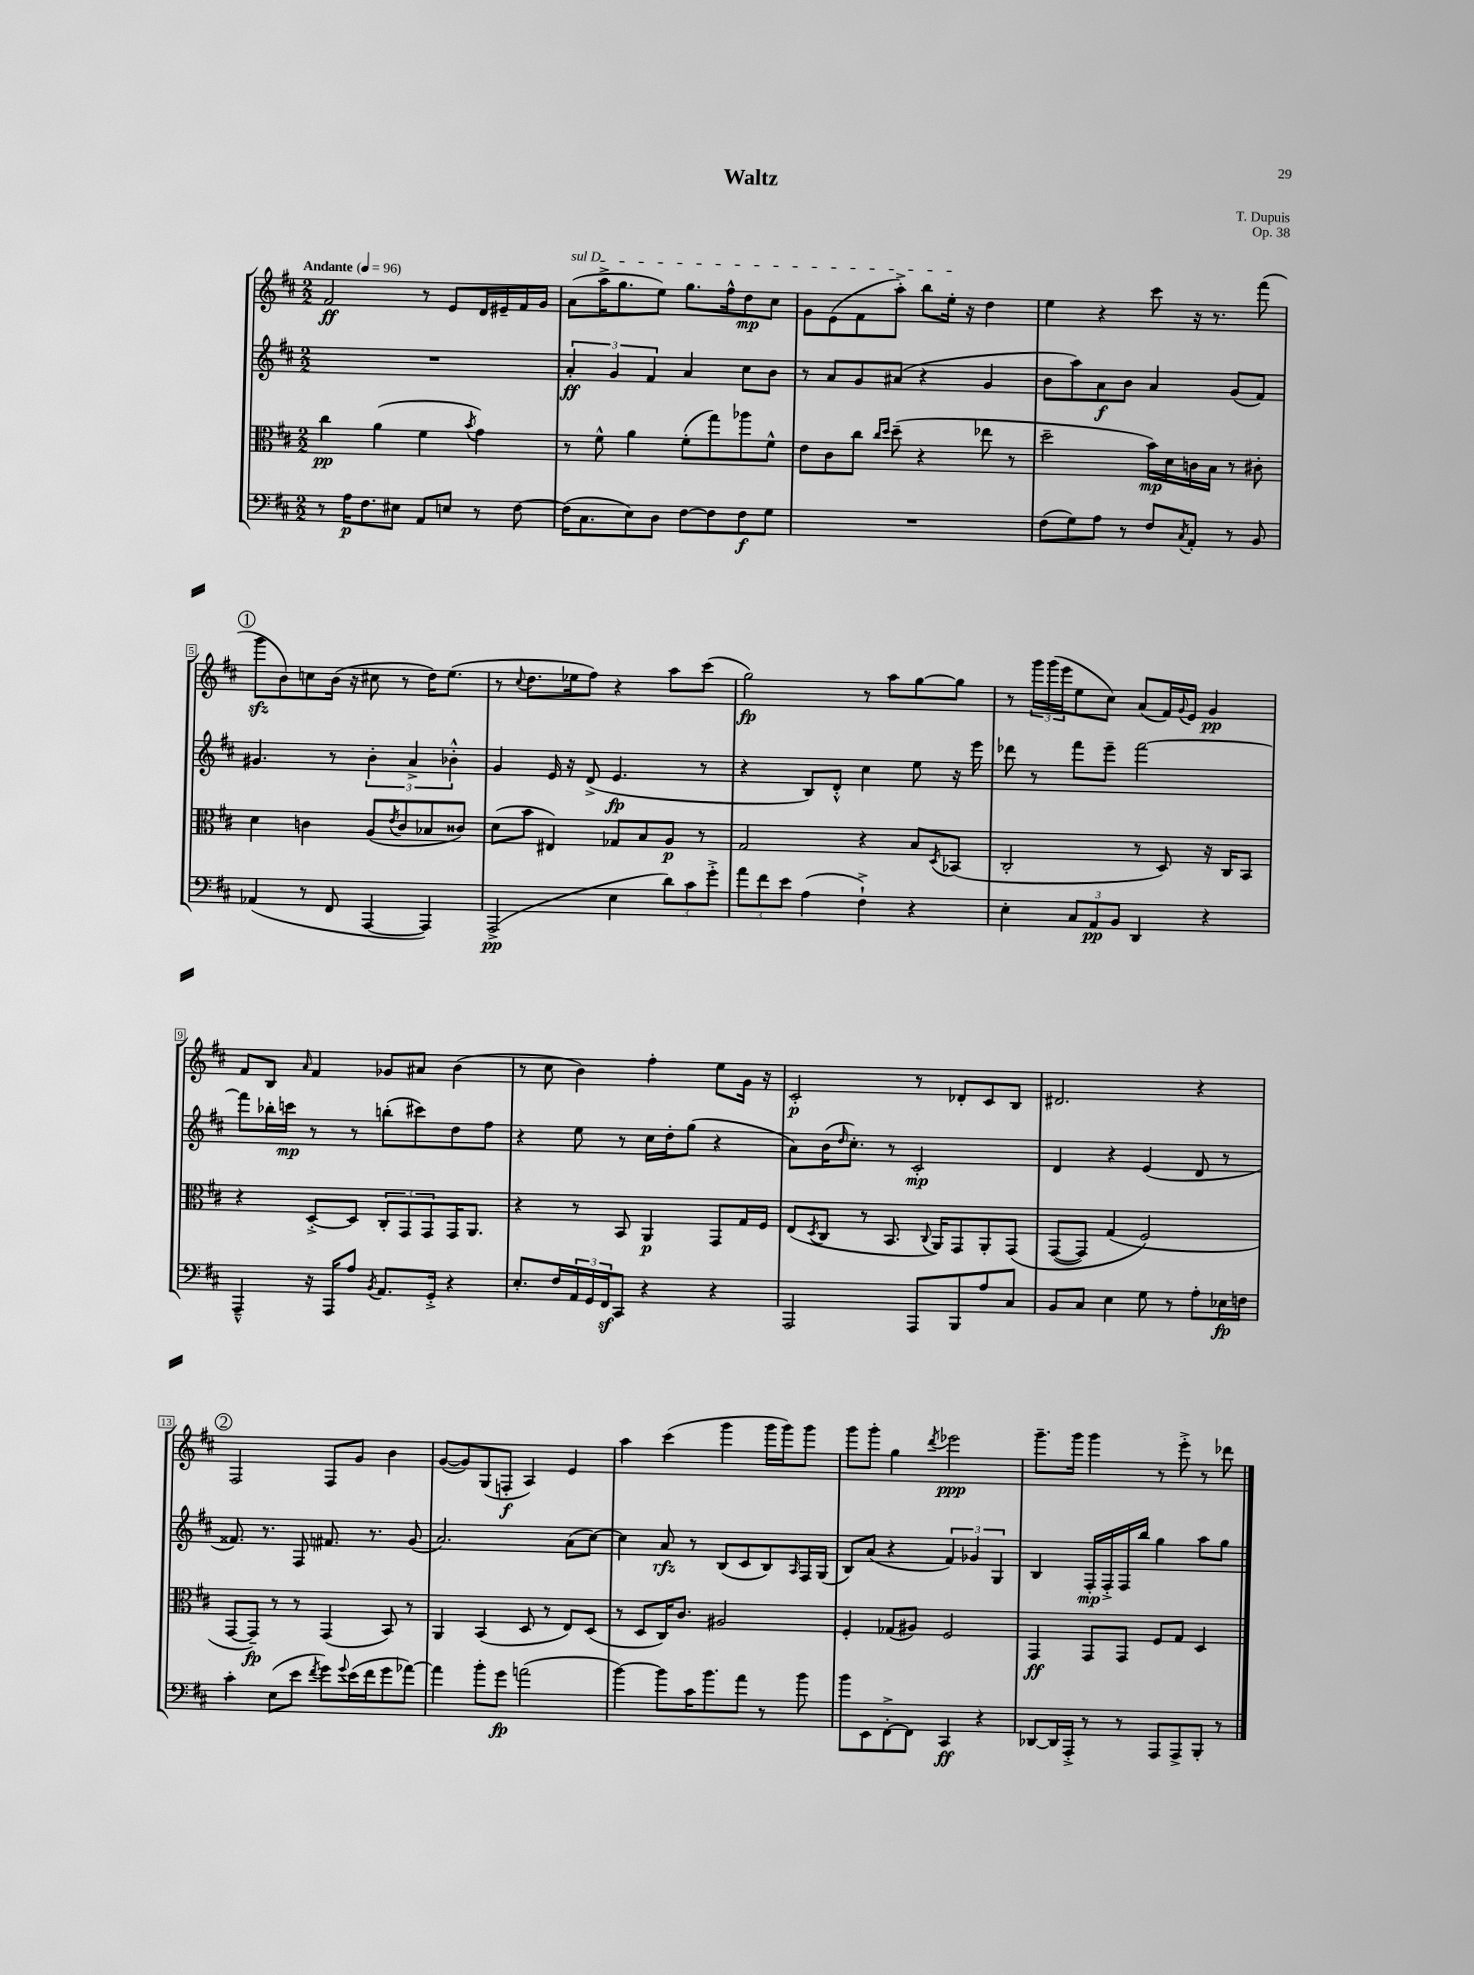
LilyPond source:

\header { title = "Waltz" composer = "T. Dupuis" opus = "Op. 38" }
<<
\new StaffGroup <<
\new Staff = "s0" {
    \clef treble \key d \major \numericTimeSignature \time 2/2 \tempo "Andante" 4 = 96
    fis'2\ff r8 e'8 d'16 eis'16-- fis'16 g'16 |
    \once \override TextSpanner.bound-details.left.text = \markup { \italic "sul D" } a'8\startTextSpan( a''16-> g''8. e''8) g''8. fis''16-^ d''8\mp cis''8 |
    g'8 e'8( fis'8 a''8-.->) b''8 e''16-.\stopTextSpan r16 d''4 |
    e''4 r4 cis'''8 r16 r8. fis'''8( |
    \mark \markup { \circle "1" } g'''8\sfz b'8) c''8 b'16( r16 cis''8 r8 d''16) e''8.( |
    r8 \appoggiatura { cis''8 } d''8. ees''16 fis''8) r4 a''8 cis'''8( |
    g''2\fp) r8 a''8 g''8~ g''8 |
    r8 \tuplet 3/2 { g'''16 g'''16( e'''16 } e''8 cis''8) a'8( fis'16) \appoggiatura { g'8 } e'16 g'4\pp |
    fis'8 b8 \grace { a'16 } fis'4 ges'8 ais'8 b'4( |
    r8 cis''8 b'4) fis''4-. e''8 g'16 r16 |
    cis'2-.\p r8 des'8-. cis'8 b8 |
    dis'2. r4 |
    \mark \markup { \circle "2" } fis2 fis8 g'8 b'4 |
    g'8~( g'8) g8( f8-.\f a4) e'4 |
    a''4 cis'''4( g'''4 g'''16 g'''16) g'''8 |
    g'''8 g'''8-. g''4 \acciaccatura { d'''8 } ees'''2\ppp |
    g'''8.-- g'''16 g'''4 r8 e'''8-.-> r8 des'''8 \bar "|." |
}
\new Staff = "s1" {
    \clef treble \key d \major \numericTimeSignature \time 2/2
    R1 |
    \tuplet 3/2 { a'4-.\ff g'4 fis'4 } a'4 cis''8 b'8 |
    r8 a'8 g'8 ais'8( r4 g'4 |
    b'8 a''8) a'8\f b'8 a'4 g'8( fis'8) |
    \mark \markup { \circle "1" } gis'4. r8 \tuplet 3/2 { b'4-. a'4-> bes'4-.-^ } |
    g'4 e'16 r16 d'8->( e'4.\fp r8 |
    r4 b8) d'8-.-^ cis''4 e''8 r16 e'''16 |
    des'''8 r8 fis'''8 e'''8-- fis'''2~ |
    fis'''8 bes''16-. c'''16\mp r8 r8 b''8-.( cis'''8) d''8 fis''8 |
    r4 e''8 r8 cis''16 d''16-. g''8( r4 |
    a'8) b'16( \grace { d''16 } cis''8.-.) r8 cis'2-.\mp |
    d'4 r4 e'4( d'8 r8 |
    \mark \markup { \circle "2" } fisis'8.) r8. fis8 fis'8. r8. g'8( |
    a'2.) a'8( cis''8~) |
    cis''4 a'8\rfz r8 b8( cis'8 b8) \grace { a16 } fis16 g16( |
    b8) a'8( r4 \tuplet 3/2 { fis'4) ges'4 g4 } |
    b4 fis16-.\mp fis16-.-> fis16 b''16 g''4 a''8 g''8 \bar "|." |
}
\new Staff = "s2" {
    \clef alto \key d \major \numericTimeSignature \time 2/2
    cis''4\pp a'4( fis'4 \acciaccatura { b'8 } g'4) |
    r8 fis'8-^ a'4 fis'8-.( g''8) aes''8 fis'8-^ |
    e'8 cis'8 cis''8 \grace { cis''16 d''16 } d''8--( r4 ees''8 r8 |
    d''2-- b'16\mp) d'16 c'16 b16 r8 cis'8-. |
    \mark \markup { \circle "1" } d'4 c'4 a8( \acciaccatura { e'8 } c'8 bes8 cisis'8) |
    d'8( b'8 eis4) ges8 b8 a8\p r8 |
    g2 r4 b8 \acciaccatura { d8 } bes,8( |
    cis2-. r8 d8) r16 cis16 b,8 |
    r4 d8~-.-> d8 \tuplet 3/2 { cis8-. g,8 g,8 } g,16 a,8. |
    r4 r8 b,8 a,4\p g,8 g16 fis16 |
    e8( \acciaccatura { d8 } cis8 r8 b,8. \appoggiatura { cis8 } a,16) g,8 a,8-. g,8\( |
    g,8~( g,8) g4( fis2\) |
    \mark \markup { \circle "2" } g,8~ g,8--\fp) r8 r8 g,4( b,8) r8 |
    a,4 b,4( d8 r8 e8) d8( |
    r8 d8 cis16) cis'8. ais2 |
    fis4-. ges8( ais8) fis2 |
    g,4\ff g,8 g,8 fis8 g8 d4 \bar "|." |
}
\new Staff = "s3" {
    \clef bass \key d \major \numericTimeSignature \time 2/2
    r8 a16\p fis8. eis8 a,8 e8 r8 fis8~ |
    fis16( cis8. e8) d8 fis8~ fis8 fis8\f g8 |
    R1 |
    fis8( g8) a8 r8 fis8 \acciaccatura { cis8 } a,8-. r8 b,8 |
    \mark \markup { \circle "1" } aes,4( r8 fis,8 a,,4~ a,,4) |
    a,,2->\pp( e4 \tuplet 3/2 { d'8) cis'8 g'8-.-> } |
    \tuplet 3/2 { a'8 fis'8 e'8 } a4( fis4-!->) r4 |
    e4-. \tuplet 3/2 { cis8 a,8\pp b,8 } d,4 r4 |
    a,,4---^ r16 a,,16 a8 \acciaccatura { b,8 } a,8. g,16-.-> r4 |
    e8.-. fis16 \tuplet 3/2 { a,16 g,16 fis,16\sf } cis,8 r4 r4 |
    a,,2 a,,8 b,,8 a8 cis8 |
    b,8 cis8 e4 g8 r8 a8-. ees16\fp f16 |
    \mark \markup { \circle "2" } cis'4-. e8( e'8 \acciaccatura { fis'8 } g'8) \appoggiatura { g'8 } e'16( fis'16 g'8 aes'8~) |
    aes'4 b'8-. g'8\fp a'2( |
    b'4~) b'8 cis'16 b'8. a'8 r8 b'8 |
    b'8 e,8 fis,8~-.-> fis,8 cis,4\ff r4 |
    des,8~ des,16 a,,16-.-> r8 r8 a,,8 a,,8-> b,,8-. r8 \bar "|." |
}
>>
>>
\layout { \context { \Score \override BarNumber.stencil = #(make-stencil-boxer 0.1 0.3 ly:text-interface::print) } }
